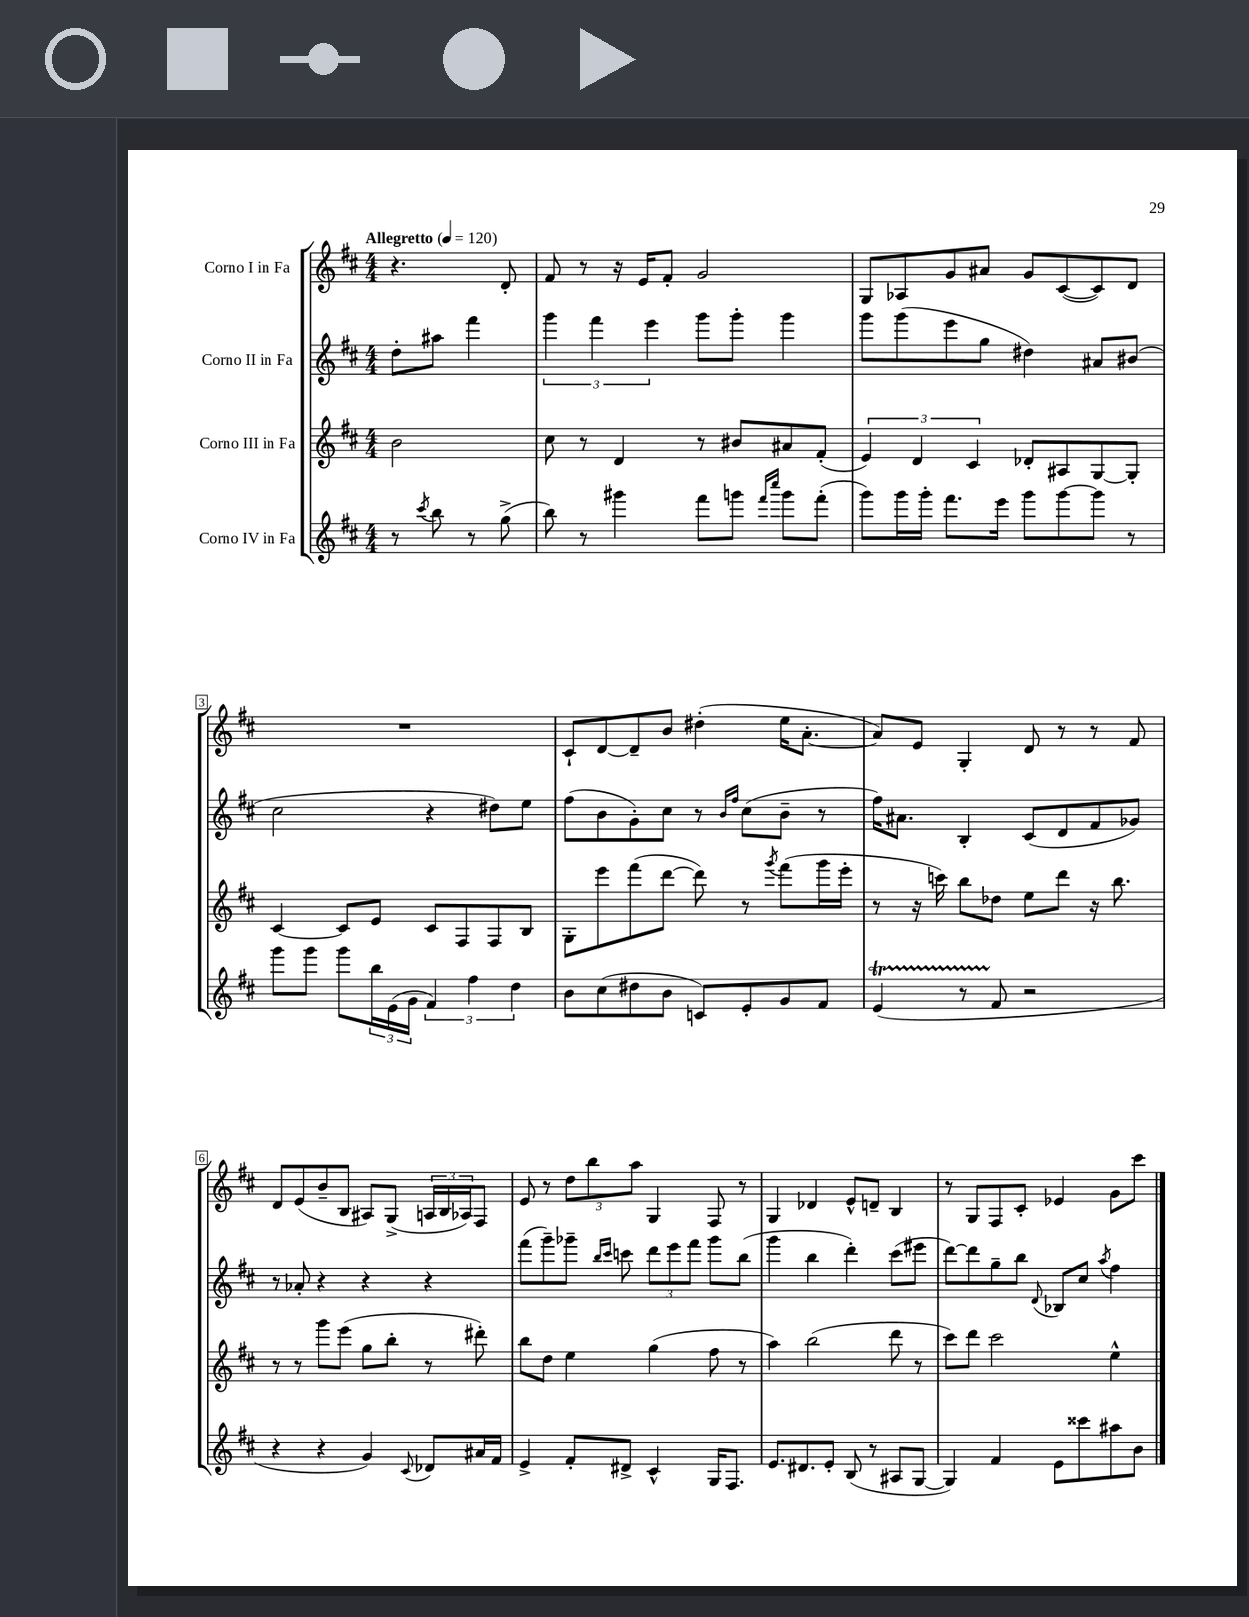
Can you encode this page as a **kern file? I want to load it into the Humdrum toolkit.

**kern	**kern	**kern	**kern
*part4	*part3	*part2	*part1
*staff4	*staff3	*staff2	*staff1
*I"Corno IV in Fa	*I"Corno III in Fa	*I"Corno II in Fa	*I"Corno I in Fa
*clefG2	*clefG2	*clefG2	*clefG2
*k[f#c#]	*k[f#c#]	*k[f#c#]	*k[f#c#]
*M4/4	*M4/4	*M4/4	*M4/4
*MM120	*MM120	*MM120	*MM120
=	=	=	=
!	!	!	!LO:TX:a:B:t=Allegretto
8r	2b\	8dd'\L	4.r
8qccc#/	.	.	.
8bb\	.	8aa#X\J	.
8r	.	4fff#\	.
(8gg^\	.	.	8d'/
=1	=1	=1	=1
8bb\)	8cc#\	6ggg\	8f#/
8r	8r	.	8r
.	.	6fff#\	.
4ggg#X\	4d/	.	16r
.	.	.	16e/KL
.	.	6eee\	.
.	.	.	8f#'/J
8fff#\L	8r	8ggg\L	2g/
8gggn\J	8b#X/L	8ggg'\J	.
16qqfff#/LL	.	.	.
16qqcccc#/JJ	.	.	.
8ggg\L	8a#X/	4ggg\	.
(8fff#'\J	(8f#'/J	.	.
=2	=2	=2	=2
8ggg\L)	6e/)	8ggg\L	8G/L
16ggg\L	.	(8ggg\	8A-X/
.	6d/	.	.
16ggg'\JJ	.	.	.
8.fff#\L	.	8eee\	8g/
.	6c#/	.	.
.	.	8gg\J	8a#X/J
16eee\Jk	.	.	.
8ggg\L	8d-X'/L	4dd#X\)	8g/L
[8ggg\	8A#X/	.	([8c#/
8ggg\J]	[8G/	8a#X/L	8c#/])
8r	8G'/J]	(8b#X/J	8d/J
!!LO:LB:g=z
=3	=3	=3	=3
8ggg\L	[4c#/	2cc#\	1r
8ggg\J	.	.	.
8ggg\L	8c#/L]	.	.
24bb\L	8e/J	.	.
(24e\	.	.	.
24g\JJ	.	.	.
6f#/)	8c#/L	4r	.
.	8F#/	.	.
6ff#\	.	.	.
.	8F#/	8dd#X\L)	.
6dd\	.	.	.
.	8B/J	8ee\J	.
=4	=4	=4	=4
8b\L	8G'\L	(8ff#\L	8c#`/L
(8cc#\	8eee\	8b\	[8d/
8dd#X\	(8fff#\	8g'\)	8d~/]
8b\J	[8ddd\J	8cc#\J	8b/J
8cn/L)	8ddd\])	8r	(4dd#X'\
.	.	16qqb/LL	.
.	.	16qqff#/JJ	.
8e'/	8r	(8cc#\L	.
.	8qggg/	.	.
8g/	(8fff#\L	8b~\J	16ee\KL
.	.	.	[8.a'\J
8f#/J	16ggg\L	8r	.
.	16eee'\JJ	.	.
=5	=5	=5	=5
(4eT/	8r	16ff#\KL)	8a/L])
.	.	8.a#X\J	.
.	16r	.	8e/J
.	16cccn\)	.	.
8r	8bb\L	4B'/	4G'/
8f#/	8dd-X\J	.	.
2r	8ee\L	(8c#/L	8d/
.	8ddd\J	8d/	8r
.	16r	8f#/	8r
.	8.bb\	.	.
.	.	8g-X/J)	8f#/
!!LO:LB:g=z
=6	=6	=6	=6
4r	8r	8r	8d/L
.	8r	8a-X'/	(8e/
4r	8ggg\L	4r	8b~/
.	(8eee\J	.	8B/J
4g/)	8gg\L	4r	8A#X/L)
.	8bb'\J	.	(8G^/J
8qqc#/	.	.	.
8d-X/L	8r	4r	24An/LL
.	.	.	24B/
.	.	.	24A-X/J)
16a#X/L	8ddd#X'\)	.	8F#/J
16f#/JJ	.	.	.
=7	=7	=7	=7
4e^/	8bb\L	(8fff#\L	8e/
.	8dd\J	8ggg~\)	8r
8f#'/L	4ee\	8ggg-X~\J	12dd\L
.	.	.	12bb\
.	.	16qqbb/LL	.
.	.	16qqccc#/JJ	.
8d#X^/J	.	8cccn\	.
.	.	.	12aa\J
4c#^^/	(4gg\	12ddd\L	4G/
.	.	12eee\	.
.	.	12fff#\J	.
16G/KL	8ff#\	8ggg-\L	8F#/
8.F#/J	.	.	.
.	8r	(8bb\J	8r
=8	=8	=8	=8
8.e/L	4aa\)	4ggg\	4G/
8.d#X/	.	.	.
.	(2bb\	4bb\	4d-X/
8e'/J	.	.	.
(8B/	.	4ddd'\)	8e^^/L
8r	.	.	8dn~/J
8A#X/L	8ddd\	(8ccc#\L	4B/
[8G/J	8r	8eee#X\J	.
=9	=9	=9	=9
4G/])	8ccc#\L)	[8ddd\L)	8r
.	8ddd\J	8ddd\]	8G/L
4f#/	2ccc#\	8gg~\	8F#/
.	.	8bb\J	8c#'/J
.	.	8qqd/	.
8e\L	.	8B-X/L	4e-X/
8ccc##X\	.	8cc#/J	.
.	.	8qaa/	.
8aa#X\	4ee^^\	4ff#\	8g\L
8b\J	.	.	8ccc#\J
==	==	==	==
*-	*-	*-	*-
